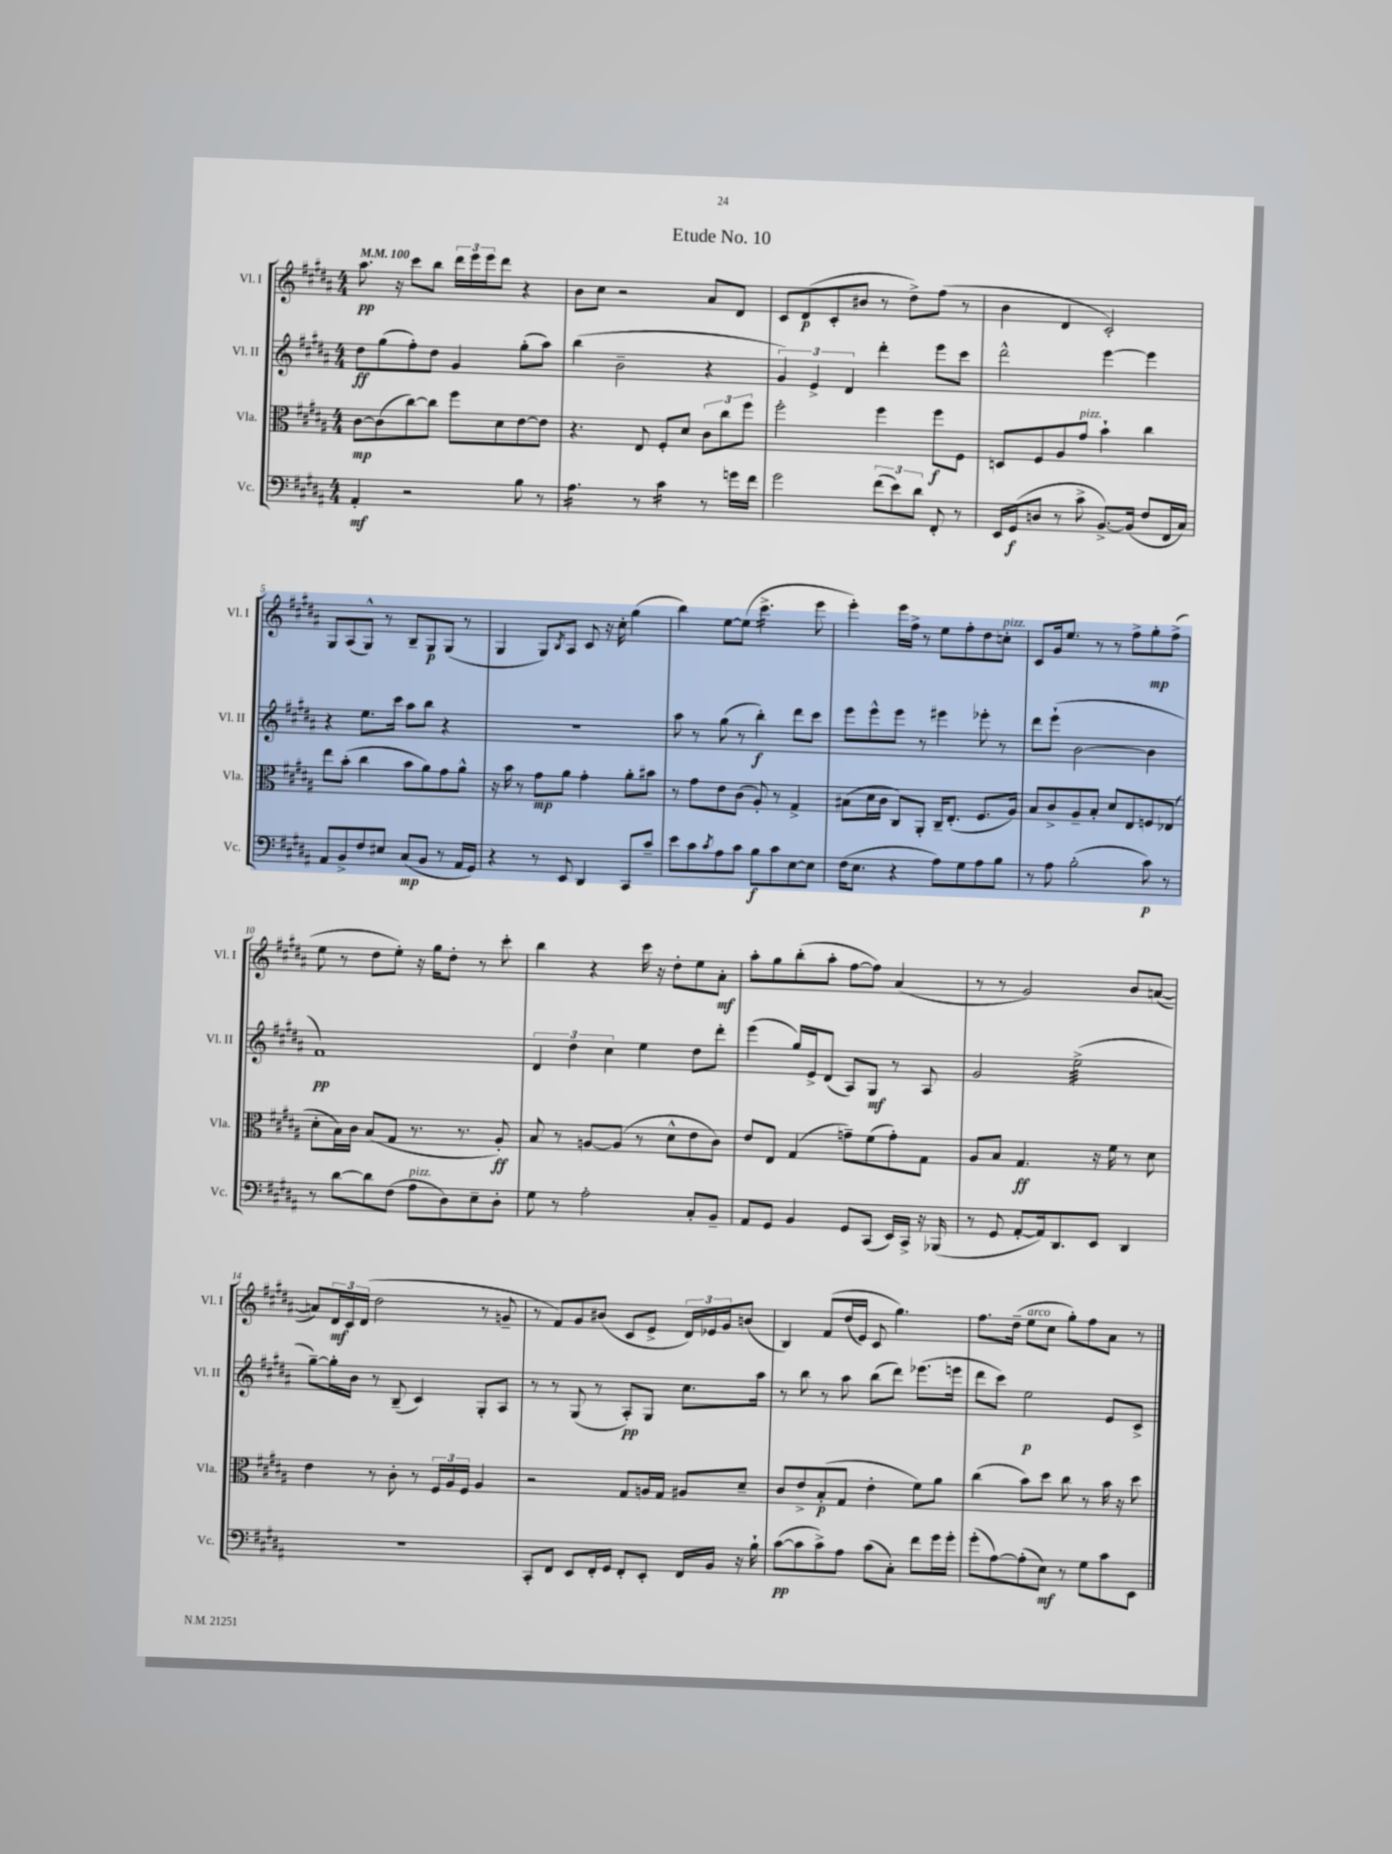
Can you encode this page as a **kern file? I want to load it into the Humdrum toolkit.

**kern	**kern	**kern	**kern
*staff4	*staff3	*staff2	*staff1
*clefF4	*clefC3	*clefG2	*clefG2
*k[f#c#g#d#a#]	*k[f#c#g#d#a#]	*k[f#c#g#d#a#]	*k[f#c#g#d#a#]
*M4/4	*M4/4	*M4/4	*M4/4
*MM100	*MM100	*MM100	*MM100
4AA#'/	[8c#\L	8dd#\L	8.aa#\
.	(8c#\]	(8gg#\	.
.	.	.	16r
2r	[8cc#\)	8ff#'\)	8ccc#\L
.	8cc#\]J	8dd#\J	8bb\J
.	8ff#\L	4g#/	24ddd#\LL
.	.	.	24eee\
.	.	.	24eee\J
.	8d#\	.	8ddd#\J
8B\	[8e\	(8gg#'\L	4r
8r	8e\]J	8aa#\J)	.
=	=	=	=
4.A#\	4.r	(4bb\	8b\L
.	.	.	8cc#\J
.	.	2b~\	2r
8r	8E/	.	.
4c#\	8F#'/L	.	.
.	8d#/J	.	.
8r	12c#\L	4r	8a#/L
.	12cc#\	.	.
16g\LL	.	.	8d#/J
.	12ff#\J	.	.
16f#\JJ	.	.	.
=	=	=	=
2g#\	2ff#'\	6g#/)	8c#/L
.	.	.	(8d#/
.	.	6e^/	.
.	.	.	8c#'/
.	.	6d#/	.
.	.	.	8b#/J
(12f#\L	4ff#\	4ddd#'\	8r
12e\)	.	.	.
.	.	.	8dd#^\L)
12d#\J	.	.	.
8FF#'/	8ff#\L	8eee\L	(8ff#\J
8r	8F#\J	8ccc#\J	8r
=	=	=	=
16EE/LL	8D/L	2ddd#^^\	4b\
(16GG#/J	.	.	.
8D/J	8F#/	.	.
8r	8A#/	.	4d#/
8c#^\	8g#/J	.	.
[8.BB^/L)	4b`\	[4eee\	2c#'/)
(16BB/]Jk	.	.	.
8F#/L	4cc#\	4eee\]	.
16FF#/L	.	.	.
16C#/JJ)	.	.	.
=	=	=	=
8AA#/L	8ee\L	4r	8G#/L
8BB^/	(8b'\J	.	(8A#/
8F#/	4cc#\	8.ee\L	8G#^^/J)
8E#/J	.	.	8r
.	.	16ccc#\Jk	.
(8C#/L	8b\L	8aa#\L	8B~/L
8BB/J	8a#\)	8bb\J	8G#/
8r	8g#\	4r	(8G#/J
16AA#/LL	8a#^^\J	.	8r
16GG#/JJ)	.	.	.
=	=	=	=
4r	16r	1r	4G#/
.	16b\	.	.
.	8r	.	.
8r	8g#\L	.	8G#/L)
.	.	.	8qB/
8EE/	8a#\J	.	8A#/J
4DD#/	4g#'\	.	8c#/
.	.	.	16r
.	.	.	16cc#'\
8CC#/L	8a#'\L	.	(4gg#\
8c#~/J	8b#\J	.	.
=	=	=	=
8e\L	8r	8aa#\	4bb\)
8c#\	8g#\L	8r	.
8qc#/	.	.	.
8A#\	8e\	(8gg#\	[8ee\L
8c#\J	(8c#\J	8r	(8ee\]J
8B\L	8A#'/)	4bb'\)	4.ccc#^\
8c#\	8r	.	.
[8E\	4G#^/	8ddd#\L	.
8E\]J	.	8ccc#\J	8eee\
=	=	=	=
(16F#\LK	(8B#\L	8eee\L	4eee'\)
8.E\J	.	.	.
.	16d#\L	8eee^^\	.
.	16c#\JJ	.	.
4r	8C#/L)	8eee\J	16eee\LL
.	.	.	16ff#^\JJ
.	8AA#'/J	8r	8r
8A#\L)	16C#~/LK	4eee#\	8ee\L
.	(8.E'/J	.	.
8G#\	.	.	8ff#'\
8A#\	8.F#/L	8eee-'\	8dd#\
8B\J	.	8r	8cc'\J
.	16A#/Jk)	.	.
=	=	=	=
8r	8B/L	8ddd#\L	8c#/L
8A#\	8c#^/	(8eee`\J	16g#/k
.	.	.	8.ee/J
(2B'\	8A#~/	[2b\	.
.	8B'/J	.	8r
.	8d#/L	.	8r
.	8E/	.	8ff#^\L
8c#\)	8F/	4b\]	8gg#'\
8r	(8E-/J	.	(8ff#^\J
=	=	=	=
8r	8d#'\L	1f#)	8ee\
[8d#\L	16B\L)	.	8r
.	16c#\JJ	.	.
8d#\]	(8B/L	.	8dd#\L
(8F#\J	8G#/J	.	8ee'\J)
8A#\L	8.r	.	16r
.	.	.	16gg#\LK
8D#\)	.	.	8dd#'\J
.	8.r	.	.
8E~\	.	.	8r
8D#'\J	8A#'/)	.	8ccc#'\
=	=	=	=
8G#\	8B/	6d#/	4bb\
8r	8r	.	.
.	.	6dd#\	.
2A#'\	[8A/L	.	4r
.	.	6cc#\	.
.	(8A/]J	.	.
.	8r	4ee\	16ccc#\
.	.	.	16r
.	8d#^^\L	.	8dd#'\L
8C#'/L	8e\	8dd#\L	8ee\
8BB~/J	8c#\J)	8ddd#'\J	8a#'\J
=	=	=	=
8AA#/L	8e/L	(4eee\	8aa#'\L
8GG#/J	8E/J	.	8gg#\
4BB/	(4G#/	16gg#/LL)	(8bb'\
.	.	16e^/J	.
.	.	(8d#/J	8aa#'\J
8GG#/L	8g~\L)	8A#/L)	[8ff#\L
(8CC#/J	(8f#\	8G#/J	8ff#\]J)
16EE/LL)	8g'\)	8r	(4a#/
16CC#^/JJ	.	.	.
16r	8G#\J	8A#/	.
(16BBB-/	.	.	.
=	=	=	=
8r	8A#/L	2g#/	8r
8GG#/	8B/J	.	8r
[8AA#'/L	4.G#/	.	2g#/)
16AA#/]k)	.	.	.
8.DD#/	.	.	.
.	.	(2ee^\	.
8EE/J	16r	.	.
.	16f#\	.	.
4DD#/	8r	.	8b/L
.	8d#\	.	([8a/J
=	=	=	=
1r	4e\	[8gg#~\L)	8a/]L)
.	.	16gg#'\]L	24d#/L
.	.	.	24c#/
.	.	16b\JJ	.
.	.	.	(24d#/JJ
.	8r	8r	2dd#\
.	8c#'\	(8B~/	.
.	8r	4c#/)	.
.	24F#/LL	.	.
.	24A#/	.	.
.	24F#/JJ	.	.
.	4A#/	8G#'/L	8r
.	.	8A#/J	8g~/
=	=	=	=
8CC#'/L	2r	8r	8r
8FF#/J	.	8r	8f#/L)
8EE/L	.	(8G#/	8g#/
16FF#'/L	.	8r	(8b#/J
16GG#/JJ	.	.	.
8FF#'/L	8G#/L	8A#'/L)	8c#/L
8EE'/J	16A/L	8G#/J	8e^/J
.	16G#/JJ	.	.
16FF#/LL	8A#/L	8.cc#\L	24d#/LL)
.	.	.	24e-/
16BB/JJ	.	.	.
.	.	.	24g#/J
16r	8d#~/J	.	(8b/J
16B`\	.	16aa#\Jk	.
=	=	=	=
([8c#\L	8c#/L	8r	4B/)
8c#\]	8e^/	8bb\	.
8c#^\)	(8B'/	8r	&(8f#/L
8A#\J	8G#/J	8aa#\	(16dd#/L
.	.	.	16e/JJ)
(8c#\L	4e'\	(8bb\L	8c#/
8C#'\J)	.	8ddd#\J)	4.gg#\&)
8f#\L	8f#\L)	(8.eee-\L	.
16g#\L	8a#\J	.	.
16g#'\JJ	.	16eee\Jk	.
=	=	=	=
(8g#'\L	(4cc#\	8ddd#\L	8.ff#\L
[8A#\)	.	8ccc#\J)	.
.	.	.	(16dd#~\Jk
(8A#'\]	8b\L)	2ee\	8ee\L
8E\J)	8dd#\J	.	8cc#\J
8r	8cc#\	.	8gg#'\L)
8G#\L	8r	.	8ff#\
8c#\	16b\	8e/L	8a#\J
.	16r	.	.
8EE\J	8dd#\	8c#^/J	8r
==	==	==	==
*-	*-	*-	*-
